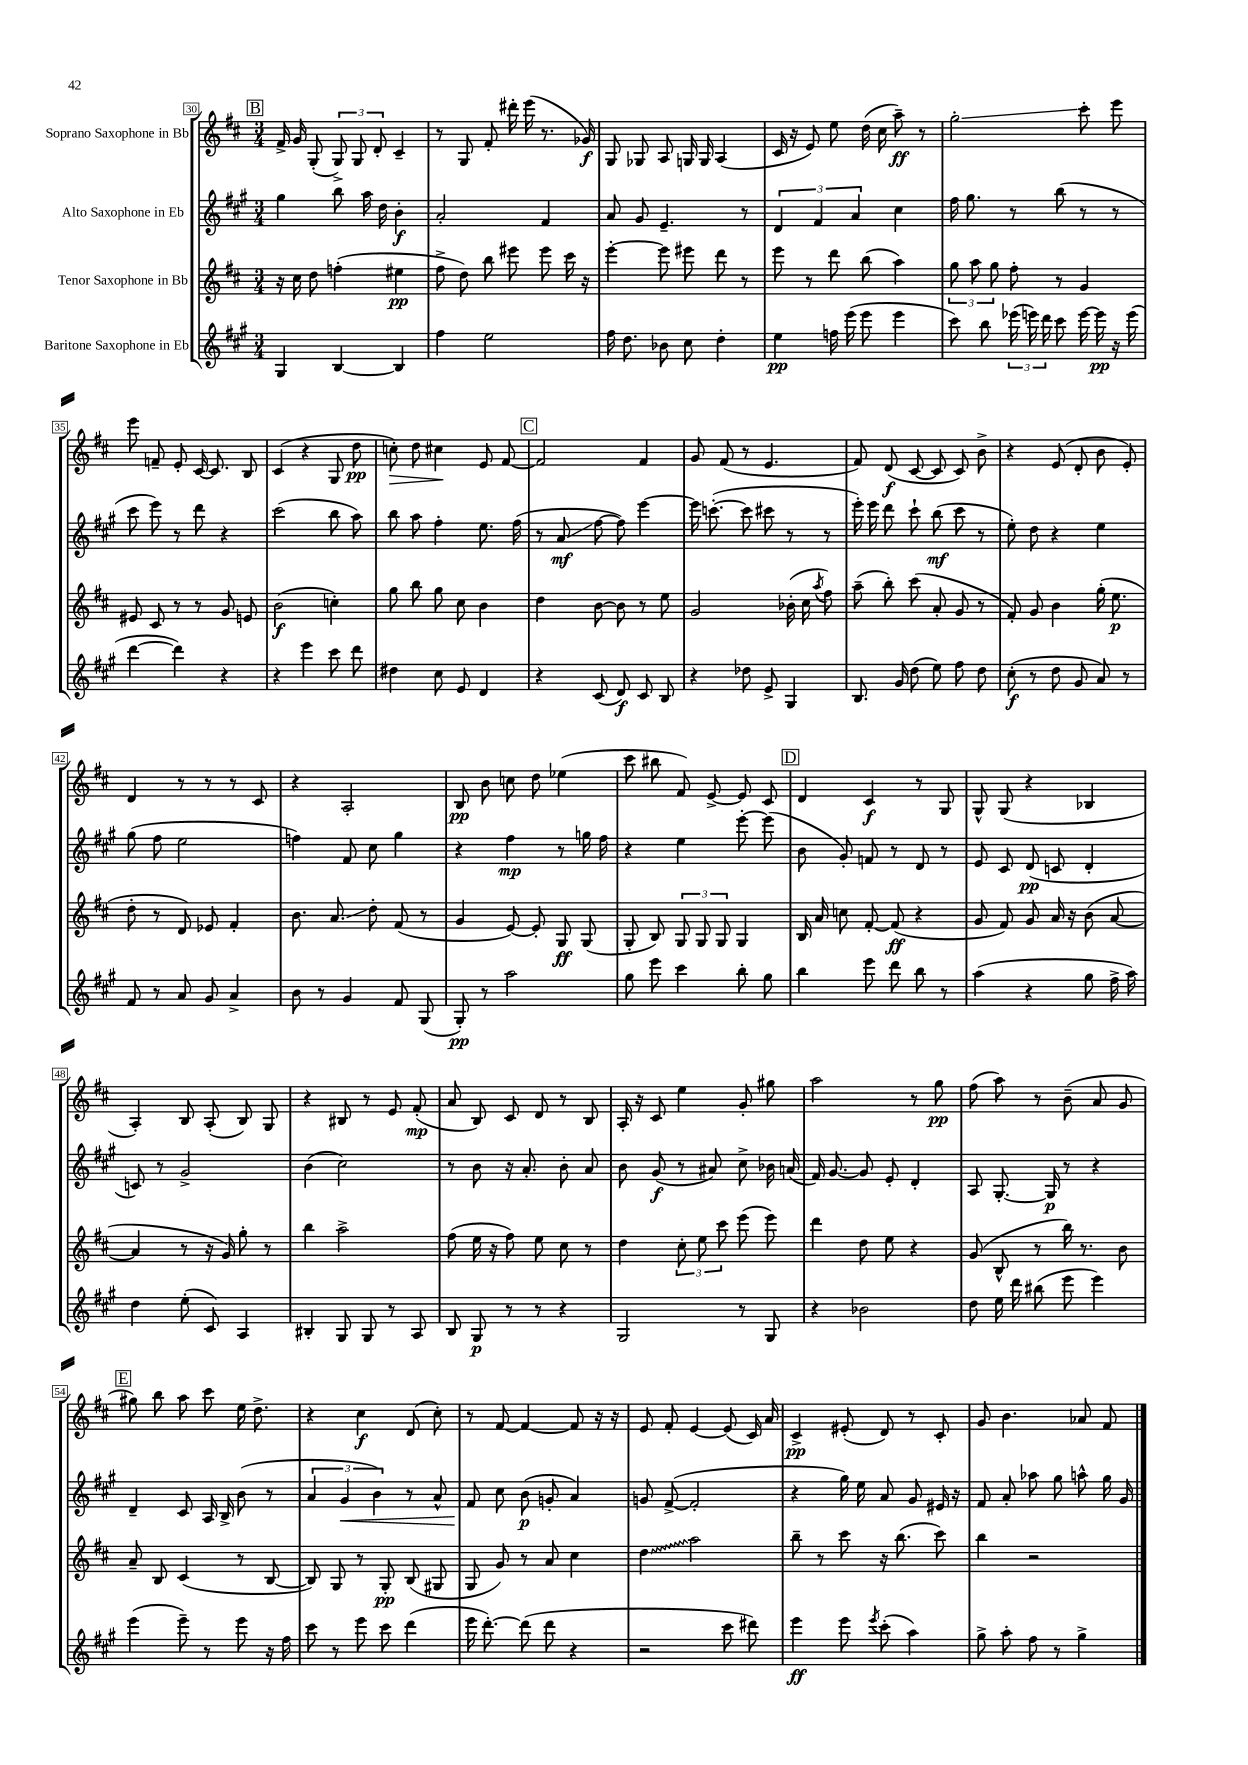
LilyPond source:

<<
\new StaffGroup <<
\new Staff = "s0" \with { instrumentName = "Soprano Saxophone in Bb" } {
    \clef treble \key d \major \numericTimeSignature \time 3/4
    \autoBeamOff \mark \markup { \box "B" } fis'16-> g'16 g8-.( \tuplet 3/2 { g8->) g8 d'8-. } cis'4-- |
    r8 g8 fis'8-. dis'''16-. e'''16( r8. ges'16\f) |
    g8 ges8 a8 g16 g16 a4( |
    cis'16 r16 e'8) e''8 d''16( cis''16 a''8--\ff) r8 |
    g''2-.\glissando cis'''8-. e'''8 |
    e'''8 f'8-- e'8-. cis'16~ cis'8. b8 |
    cis'4( r4 g8 d''8\pp |
    c''8-.\>) d''8 cis''4\! e'8 fis'8~ |
    \mark \markup { \box "C" } fis'2 fis'4 |
    g'8 fis'8( r8 e'4. |
    fis'8) d'8\f( cis'8~ cis'8 cis'8) b'8-> |
    r4 e'8( d'8-. b'8 e'8-.) |
    d'4 r8 r8 r8 cis'8 |
    r4 a2-. |
    b8\pp b'8 c''8 d''8 ees''4( |
    cis'''8 bis''8 fis'8) e'8~-> e'8 cis'8 |
    \mark \markup { \box "D" } d'4 cis'4\f r8 g8 |
    g8-^ g8( r4 bes4 |
    a4-.) b8 a8-.( b8) g8 |
    r4 bis8 r8 e'8 fis'8-.\mp( |
    a'8 b8) cis'8 d'8 r8 b8 |
    a16-. r16 cis'8 e''4 g'8-. gis''8 |
    a''2 r8 g''8\pp |
    fis''8( a''8) r8 b'8--( a'8 g'8 |
    \mark \markup { \box "E" } gis''8) b''8 a''8 cis'''8 e''16 d''8.-> |
    r4 cis''4\f d'8( cis''8-.) |
    r8 fis'8~ fis'4~ fis'8 r16 r16 |
    e'8 fis'8-. e'4~ e'8( cis'16) a'16 |
    cis'4->\pp eis'8-.( d'8) r8 cis'8-. |
    g'8 b'4. aes'8 fis'8 \bar "|." |
}
\new Staff = "s1" \with { instrumentName = "Alto Saxophone in Eb" } {
    \clef treble \key a \major \numericTimeSignature \time 3/4
    \autoBeamOff \mark \markup { \box "B" } gis''4 b''8 a''16 d''16 b'4-.\f |
    a'2-. fis'4 |
    a'8 gis'8 e'4.-- r8 |
    \tuplet 3/2 { d'4 fis'4 a'4 } cis''4 |
    fis''16 gis''8. r8 b''8( r8 r8 |
    cis'''8 e'''8) r8 d'''8 r4 |
    cis'''2( b''8 a''8) |
    b''8 a''8 fis''4-. e''8. fis''16( |
    \mark \markup { \box "C" } r8 a'8\glissando\mf fis''8~ fis''8) e'''4~ |
    e'''16 c'''8.~-.( c'''8 cis'''8 r8 r8 |
    e'''16-.) e'''16 d'''8 cis'''8-! b''8\mf( cis'''8 r8 |
    e''8-.) d''8 r4 e''4 |
    gis''8( fis''8 e''2 |
    f''4) fis'8 cis''8 gis''4 |
    r4 fis''4\mp r8 g''16 fis''16 |
    r4 e''4 e'''8~-. e'''8( |
    \mark \markup { \box "D" } b'8 gis'8-.) f'8 r8 d'8 r8 |
    e'8 cis'8 d'8\pp( c'8 d'4-. |
    c'8) r8 gis'2-> |
    b'4( cis''2) |
    r8 b'8 r16 a'8.-. b'8-. a'8 |
    b'8 gis'8\f( r8 ais'8) cis''8-> bes'16 a'16( |
    fis'16) gis'8.~ gis'8 e'8-. d'4-. |
    a8 gis8.~-. gis16\p r8 r4 |
    \mark \markup { \box "E" } d'4-- cis'8 a16 b16-> b'8( r8 |
    \tuplet 3/2 { a'4 gis'4\< b'4) } r8 a'8-^ |
    fis'8\! cis''8 b'8\p( g'8-. a'4) |
    g'8 fis'8~->( fis'2-. |
    r4 gis''16) e''16 a'8 gis'8 eis'16 r16 |
    fis'8 a'8-. aes''8 gis''8 a''8-^ gis''16 gis'16 \bar "|." |
}
\new Staff = "s2" \with { instrumentName = "Tenor Saxophone in Bb" } {
    \clef treble \key d \major \numericTimeSignature \time 3/4
    \autoBeamOff \mark \markup { \box "B" } r16 cis''16 d''8 f''4-.( eis''4\pp |
    fis''8-> d''8) b''8 eis'''8 eis'''8 cis'''16 r16 |
    e'''4~-. e'''8 eis'''8 d'''8 r8 |
    e'''8 r8 d'''8 b''8( a''4) |
    \tuplet 3/2 { g''8 a''8 g''8 } fis''8-. r8 g'4 |
    eis'8 cis'8 r8 r8 g'8 e'8 |
    b'2\f( c''4-.) |
    g''8 b''8 g''8 cis''8 b'4 |
    \mark \markup { \box "C" } d''4 b'8~ b'8 r8 e''8 |
    g'2 bes'16-.( cis''16 \acciaccatura { a''8 } fis''8) |
    a''8--( b''8-.) cis'''8( a'8-. g'8 r8 |
    fis'8-.) g'8 b'4 g''16-.( e''8.\p |
    d''8-. r8 d'8) ees'8 fis'4-. |
    b'8. a'8.\glissando d''8-. fis'8( r8 |
    g'4 e'8~) e'8-. g8\ff g8( |
    g8-. b8) \tuplet 3/2 { g8 g8 g8 } g4 |
    \mark \markup { \box "D" } b16 a'16 c''8 fis'8~-. fis'8\ff( r4 |
    g'8 fis'8) g'8 a'16 r16 b'8( a'8~ |
    a'4 r8 r16 g'16) g''8-. r8 |
    b''4 a''2-> |
    fis''8( e''16 r16 fis''8) e''8 cis''8 r8 |
    d''4 \tuplet 3/2 { cis''8-. e''8 cis'''8 } e'''8( e'''8) |
    d'''4 d''8 e''8 r4 |
    g'8( b8-^ r8 b''16) r8. b'8 |
    \mark \markup { \box "E" } a'8-- b8 cis'4( r8 b8~ |
    b8) g8 r8 g8-.\pp b8( gis8 |
    g8 g'8) r8 a'8 cis''4 |
    \once \override Glissando.style = #'zigzag d''4\glissando a''2 |
    b''8-- r8 cis'''8 r16 b''8.( cis'''8) |
    b''4 r2 \bar "|." |
}
\new Staff = "s3" \with { instrumentName = "Baritone Saxophone in Eb" } {
    \clef treble \key a \major \numericTimeSignature \time 3/4
    \autoBeamOff \mark \markup { \box "B" } gis4 b4~ b4 |
    fis''4 e''2 |
    fis''16 d''8. bes'8 cis''8 d''4-. |
    e''4\pp f''16 e'''16( e'''8 e'''4 |
    cis'''8) b''8 \tuplet 3/2 { ees'''16( e'''16) d'''16 } cis'''8 e'''16~ e'''16\pp r16 e'''16( |
    d'''4~ d'''4) r4 |
    r4 e'''4 cis'''8 d'''8 |
    dis''4 cis''8 e'8 d'4 |
    \mark \markup { \box "C" } r4 cis'8( d'8\f) cis'8 b8 |
    r4 des''8 e'8-> gis4 |
    b8. gis'16 d''8( e''8) fis''8 d''8 |
    cis''8-.\f( r8 d''8 gis'8 a'8) r8 |
    fis'8 r8 a'8 gis'8 a'4-> |
    b'8 r8 gis'4 fis'8 gis8( |
    gis8-.\pp) r8 a''2 |
    gis''8 e'''8 cis'''4 b''8-. gis''8 |
    \mark \markup { \box "D" } b''4 e'''8 d'''8 b''8 r8 |
    a''4( r4 gis''8 fis''16-> a''16) |
    d''4 e''8-.( cis'8) a4 |
    bis4-. gis8 gis8 r8 a8 |
    b8 gis8\p r8 r8 r4 |
    gis2 r8 gis8 |
    r4 bes'2 |
    d''8 e''16 d'''16 bis''8( e'''8 e'''4) |
    \mark \markup { \box "E" } e'''4( e'''8--) r8 e'''8 r16 fis''16 |
    cis'''8 r8 e'''8 cis'''8 d'''4( |
    e'''16 d'''8.~-.) d'''8( d'''8 r4 |
    r2 cis'''8 dis'''8) |
    e'''4\ff e'''8 \acciaccatura { e'''8 } cis'''8-.( a''4) |
    gis''8-> a''8-. fis''8 r8 gis''4-> \bar "|." |
}
>>
>>
\layout { \context { \Score currentBarNumber = #30 \override BarNumber.stencil = #(make-stencil-boxer 0.1 0.3 ly:text-interface::print) } }
